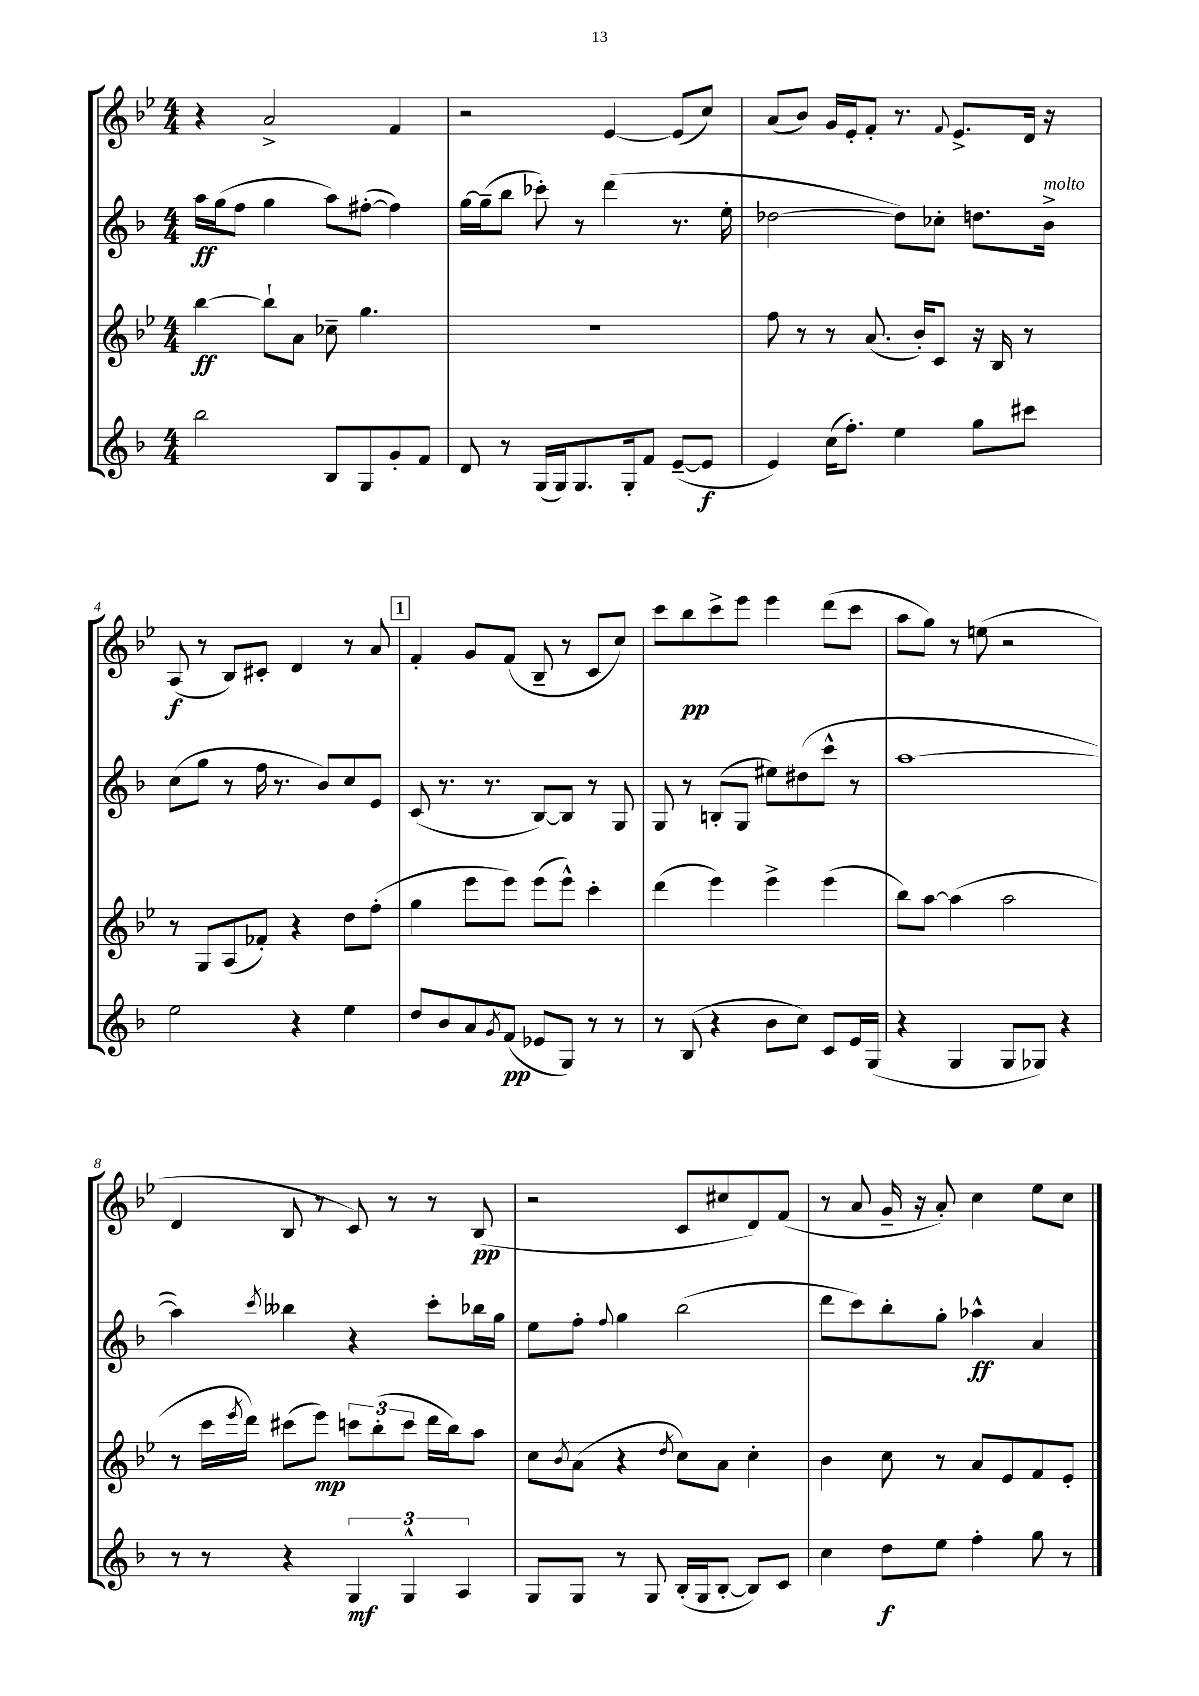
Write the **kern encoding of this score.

**kern	**kern	**kern	**kern
*staff4	*staff3	*staff2	*staff1
*clefG2	*clefG2	*clefG2	*clefG2
*k[b-]	*k[b-e-]	*k[b-]	*k[b-e-]
*M4/4	*M4/4	*M4/4	*M4/4
2bb-	[4bb-	16aa	4r
.	.	(16gg	.
.	.	8ff	.
.	8bb-`]	4gg	2a^
.	8a	.	.
8B-	8cc-~	8aa)	.
8G	4.gg	([8ff#'	.
8g'	.	4ff#])	4f
8f	.	.	.
=	=	=	=
8d	1r	[16gg	2r
.	.	(16gg~]	.
8r	.	8bb-	.
(16G	.	8ccc-')	.
16G)	.	.	.
8.G	.	8r	.
.	.	(4ddd	[4e-
16G'	.	.	.
8f	.	.	.
([8e~	.	8.r	(8e-]
8e]	.	.	8cc)
.	.	16ee'	.
=	=	=	=
4e)	8ff	[2dd-	(8a
.	8r	.	8b-)
(16cc	8r	.	16g
8.ff')	.	.	16e-'
.	(8.a	.	8f'
4ee	.	8dd-])	8.r
.	16b-')	.	.
.	8c	8cc-'	.
.	.	.	8qqf
.	.	.	8.e-^
8gg	16r	8.dd	.
.	16B-	.	.
8ccc#	8r	.	16d
.	.	16b-^	16r
=	=	=	=
2ee	8r	(8cc	(8A
.	8G	8gg	8r
.	(8A	8r	8B-)
.	8f-')	16ff	8c#'
.	.	8.r	.
4r	4r	.	4d
.	.	8b-)	.
4ee	8dd	8cc	8r
.	(8ff'	8e	8a
=	=	=	=
8dd	4gg	(8c	4f'
8b-	.	8.r	.
8a	8eee-	.	8g
.	.	8.r	.
8qg	.	.	.
(8f	8eee-)	.	(8f
8e-	(8eee-	[8B-)	8B-~
8G)	8eee-^^)	8B-]	8r
8r	4ccc'	8r	8c
8r	.	8G	8cc)
=	=	=	=
8r	(4ddd	8G	8ccc
(8B-	.	8r	8bb-
4r	4eee-)	(8B'	8ccc^
.	.	8G	8eee-
8b-	4eee-^	8ee#)	4eee-
8cc)	.	(8dd#	.
8c	(4eee-	8ccc^^	(8ddd
16e	.	8r	8ccc
(16G	.	.	.
=	=	=	=
4r	8bb-)	[1aa	8aa
.	[8aa	.	8gg)
4G	(4aa]	.	8r
.	.	.	(8ee
8G	2aa	.	2r
8G-)	.	.	.
4r	.	.	.
=	=	=	=
8r	8r	4aa])	4d
8r	16ccc	.	.
.	8qeee-	.	.
.	16ddd)	.	.
.	.	8qccc	.
4r	(8ccc#	4bb--	8B-
.	8eee-)	.	8r
6G	12ccc	4r	8c)
.	(12bb-'	.	.
.	.	.	8r
6G^^	12ccc	.	.
.	16ddd	8ccc'	8r
.	16bb-)	.	.
6A	.	.	.
.	8aa	16bb-	(8B-
.	.	16gg	.
=	=	=	=
8G	8cc	8ee	2r
.	8qb-	.	.
8G	(8a	8ff'	.
.	.	8qqff	.
8r	4r	4gg	.
8G	.	.	.
.	8qdd	.	.
(16B-'	8cc)	(2bb-	8c
16G	.	.	.
[8B-'	8a	.	8cc#
8B-])	4cc'	.	8d)
8c	.	.	(8f
=	=	=	=
4cc	4b-	8ddd	8r
.	.	8ccc)	8a
8dd	8cc	8bb-'	16g~
.	.	.	16r
8ee	8r	8gg'	8a')
4ff'	8a	4aa-^^	4cc
.	8e-	.	.
8gg	8f	4a	8ee-
8r	8e-'	.	8cc
==	==	==	==
*-	*-	*-	*-
